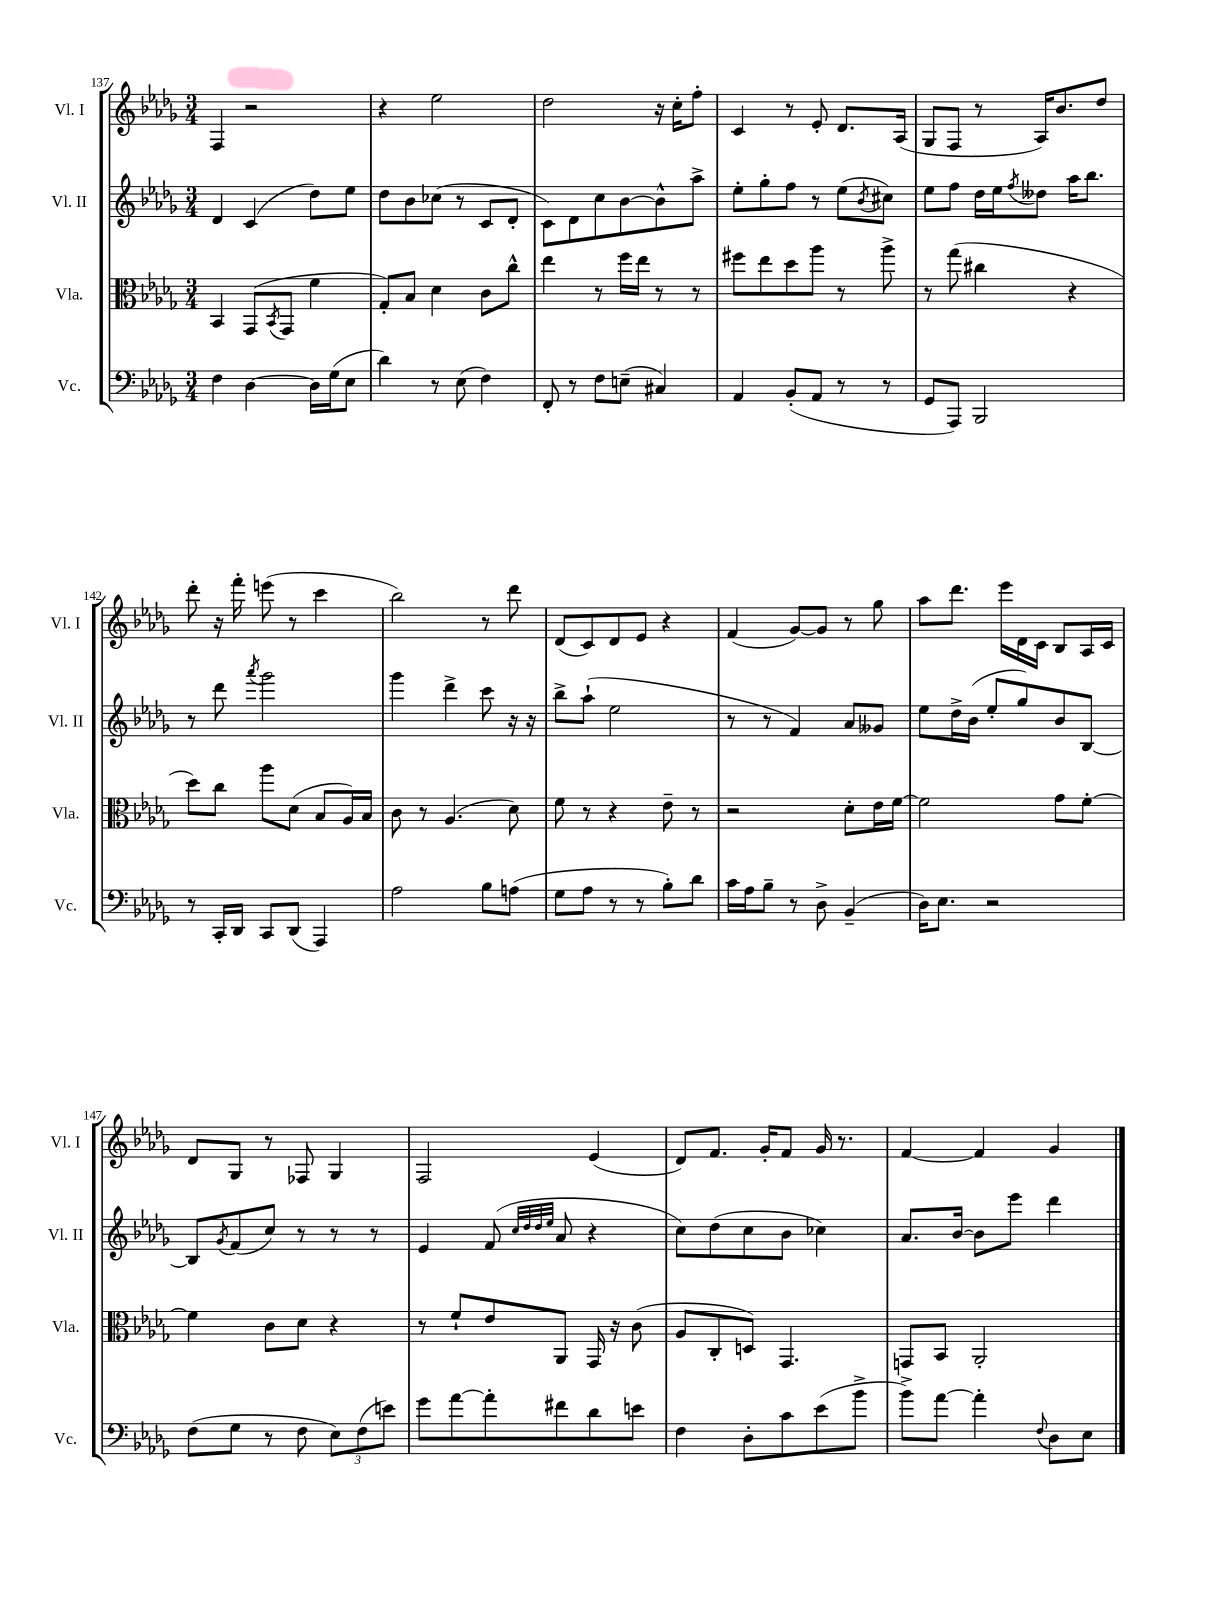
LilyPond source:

<<
\new StaffGroup <<
\new Staff = "s0" \with { instrumentName = "Vl. I" shortInstrumentName = "Vl. I" } {
    \clef treble \key des \major \numericTimeSignature \time 3/4
    f4 r2 |
    r4 ees''2 |
    des''2 r16 c''16-. f''8-. |
    c'4 r8 ees'8-. des'8. aes16( |
    ges8 f8 r8 aes16) bes'8. des''8 |
    des'''8-. r16 f'''16-. e'''8( r8 c'''4 |
    bes''2) r8 des'''8 |
    des'8( c'8) des'8 ees'8 r4 |
    f'4( ges'8~) ges'8 r8 ges''8 |
    aes''8 des'''8. ees'''16 des'16 c'16 bes8 aes16 c'16 |
    des'8 ges8 r8 fes8 ges4 |
    f2 ees'4( |
    des'8) f'8. ges'16-. f'8 ges'16 r8. |
    f'4~ f'4 ges'4 \bar "|." |
}
\new Staff = "s1" \with { instrumentName = "Vl. II" shortInstrumentName = "Vl. II" } {
    \clef treble \key des \major \numericTimeSignature \time 3/4
    des'4 c'4( des''8) ees''8 |
    des''8 bes'8 ces''8( r8 c'8 des'8-. |
    c'8) des'8 c''8 bes'8~ bes'8-^ aes''8-> |
    ees''8-. ges''8-. f''8 r8 ees''8( \acciaccatura { bes'8 } cis''8) |
    ees''8 f''8 des''16 ees''16 \acciaccatura { f''8 } deses''8 aes''16 bes''8. |
    r8 des'''8 \acciaccatura { aes'''8 } ges'''2 |
    ges'''4 des'''4-> c'''8 r16 r16 |
    bes''8-> aes''8-!( ees''2 |
    r8 r8 f'4) aes'8 geses'8 |
    ees''8 des''16-> bes'16( ees''8-. ges''8) bes'8 bes8~ |
    bes8 \acciaccatura { ges'8 } f'8( c''8) r8 r8 r8 |
    ees'4 f'8( \grace { c''32 des''32 des''32 ees''32 } aes'8 r4 |
    c''8) des''8( c''8 bes'8 ces''4) |
    aes'8. bes'16~ bes'8 ees'''8 des'''4 \bar "|." |
}
\new Staff = "s2" \with { instrumentName = "Vla." shortInstrumentName = "Vla." } {
    \clef alto \key des \major \numericTimeSignature \time 3/4
    bes,4 ges,8( \acciaccatura { bes,8 } ges,8 f'4 |
    ges8-.) bes8 des'4 c'8 c''8-^ |
    ees''4 r8 f''16 ees''16 r8 r8 |
    fis''8 ees''8 des''8 aes''8 r8 aes''8-> |
    r8 ges''8( cis''4 r4 |
    des''8) c''8 aes''8 des'8( bes8 aes16) bes16 |
    c'8 r8 aes4.( des'8) |
    f'8 r8 r4 ees'8-- r8 |
    r2 des'8-. ees'16 f'16~ |
    f'2 ges'8 f'8~-. |
    f'4 c'8 des'8 r4 |
    r8 f'8-! ees'8 aes,8 ges,16 r16 c'8( |
    aes8 c8-. d8) ges,4. |
    g,8 bes,8 aes,2-. \bar "|." |
}
\new Staff = "s3" \with { instrumentName = "Vc." shortInstrumentName = "Vc." } {
    \clef bass \key des \major \numericTimeSignature \time 3/4
    f4 des4~ des16 ges16( ees8 |
    des'4) r8 ees8( f4) |
    f,8-. r8 f8 e8--( cis4) |
    aes,4 bes,8-.( aes,8 r8 r8 |
    ges,8 aes,,8) bes,,2 |
    r8 c,16-. des,16 c,8 des,8( aes,,4) |
    aes2 bes8 a8( |
    ges8 aes8 r8 r8 bes8-.) des'8 |
    c'16 aes16 bes8-- r8 des8-> bes,4--( |
    des16) ees8. r2 |
    f8( ges8 r8 f8 \tuplet 3/2 { ees8) f8( e'8) } |
    ges'8 aes'8~ aes'8-. fis'8 des'8 e'8 |
    f4 des8-. c'8 ees'8( bes'8-> |
    bes'8->) aes'8~ aes'4-. \appoggiatura { f8 } des8 ees8 \bar "|." |
}
>>
>>
\layout { \context { \Score currentBarNumber = #137 } }
